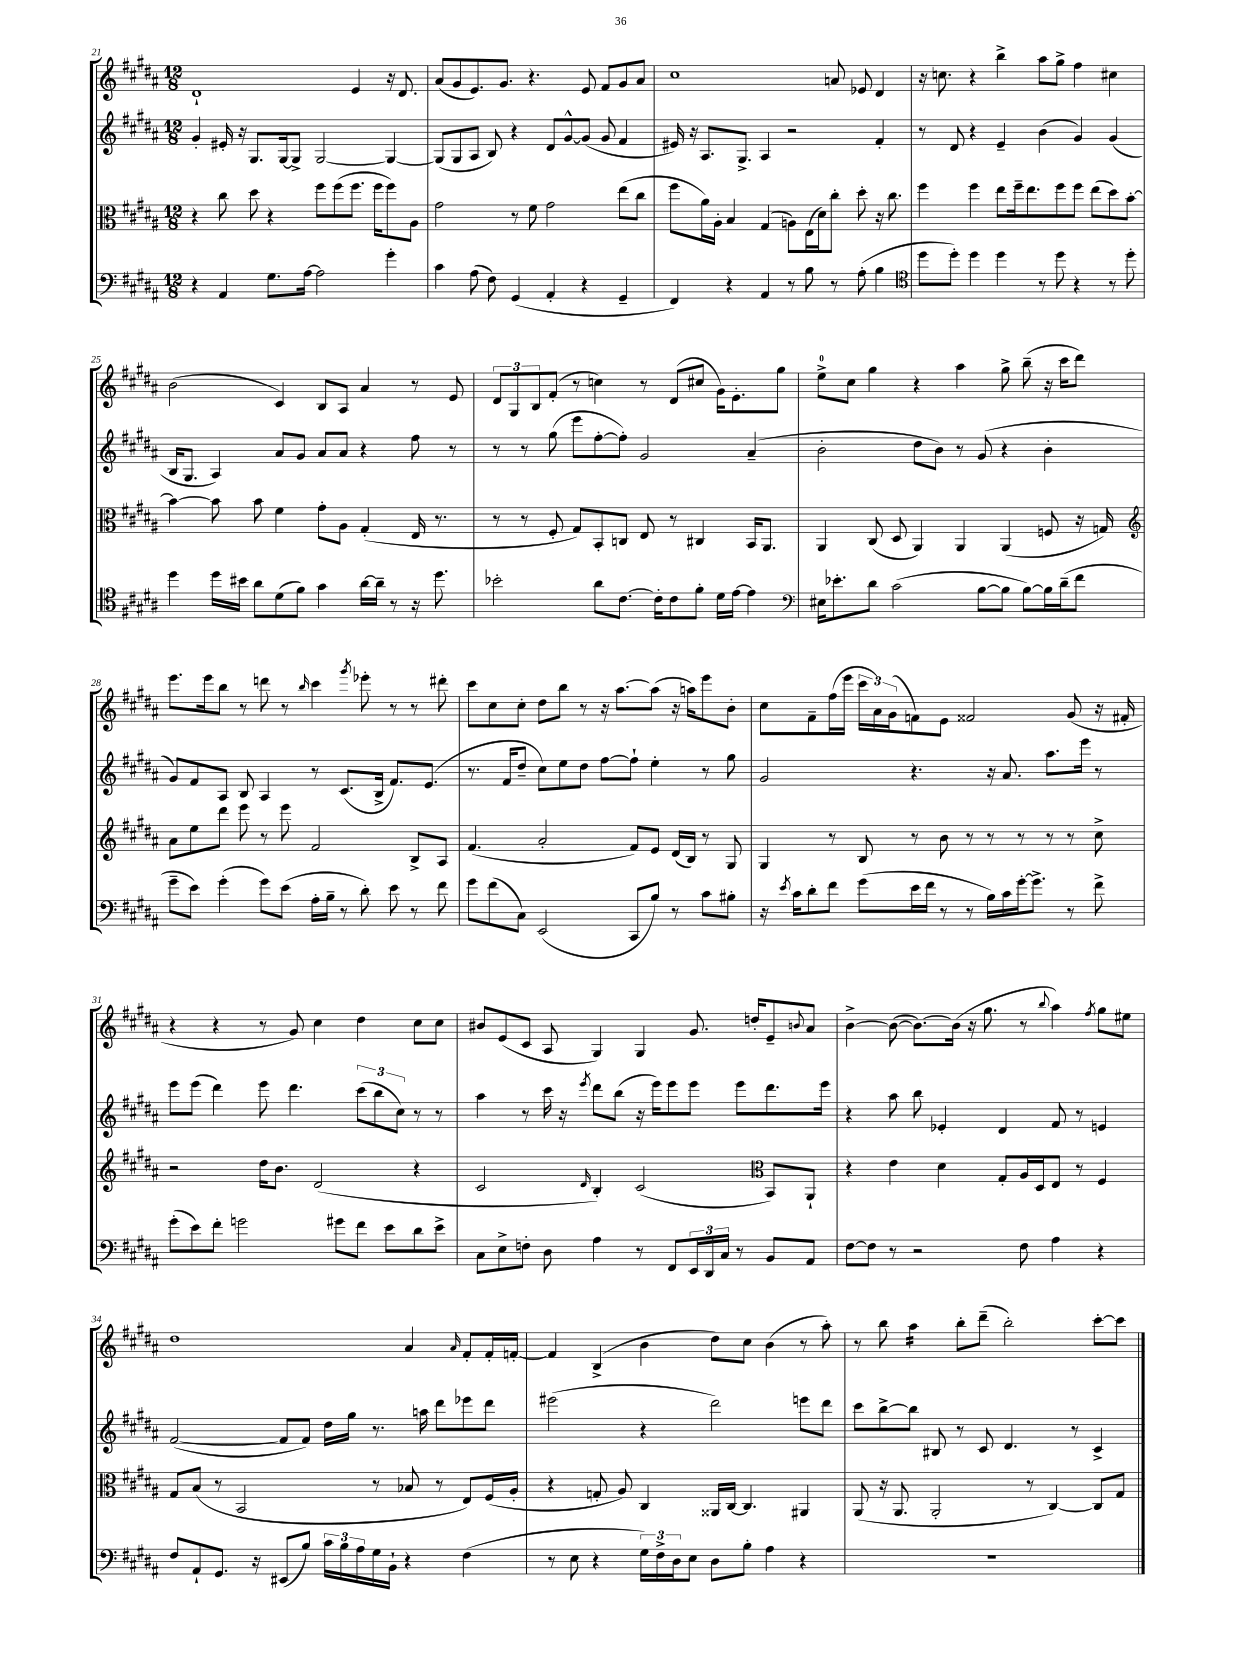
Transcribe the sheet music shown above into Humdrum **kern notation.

**kern	**kern	**kern	**kern
*part4	*part3	*part2	*part1
*staff4	*staff3	*staff2	*staff1
*clefF4	*clefC3	*clefG2	*clefG2
*k[f#c#g#d#a#]	*k[f#c#g#d#a#]	*k[f#c#g#d#a#]	*k[f#c#g#d#a#]
*M12/8	*M12/8	*M12/8	*M12/8
=21	=21	=21	=21
4r	4r	4g#'/	1d#`
4AA#/	8cc#\	16e#X'/	.
.	.	16r	.
.	8dd#\	8.G#/L	.
8.G#\L	4r	.	.
.	.	[16G#/k	.
.	.	8G#^/J]	.
[16A#\Jk	.	.	.
2A#\]	8ff#\L	[2G#/	.
.	(8ff#\	.	.
.	8.ff#\J	.	4e/
.	16ff#\KL	.	.
4g#'\	8ff#\)	4G#/_	16r
.	.	.	8.d#/
.	8A#\J	.	.
=22	=22	=22	=22
4c#\	2g#\	(8G#/L]	(8a#/L
.	.	8G#/	8g#/
(8A#\	.	8A#/J	8.e/)
8F#\)	.	8B/)	.
.	.	.	8.g#/J
(4GG#/	8r	4r	.
.	8f#\	.	4.r
4AA#'/	2g#\	8d#/L	.
.	.	[8g#^^/	.
4r	.	(8g#/J]	8e/
.	.	8g#/	8f#/L
4GG#~/	(8ee\L	4f#/	8g#/
.	8cc#\J	.	8a#/J
=23	=23	=23	=23
4FF#/)	8ff#\L	16e#X/)	1cc#
.	.	16r	.
.	16a#\L)	8.A#/L	.
.	16A#'\JJ	.	.
4r	4B/	.	.
.	.	8.G#^/J	.
4AA#/	(4G#/	4A#/	.
8r	8An\L)	2r	.
8B\	(16E\L	.	.
.	16d#\J)	.	.
8r	8cc#'\J	.	8an/
(8A#'\	8dd#'\	.	8e-X/
4B\	16r	4f#'/	4d#/
.	8.cc#\	.	.
=24	=24	=24	=24
*clefC4	*	*	*
8dd#\L	4ff#\	8r	16r
.	.	.	8.ccn\
8dd#'\J)	.	8d#/	.
4dd#\	4ff#\	4r	4r
4dd#\	8ee\L	4e~/	4bb^\
.	16ff#~\k	.	.
.	8.ee\	.	.
8r	.	(4b\	8aa#\L
8dd#\	8ff#\	.	8gg#^\J
4r	8ff#\J	4g#/)	4ff#\
.	(8ee\L	.	.
8r	8dd#\)	(4g#/	4cc#X\
8dd#'\	[8b'\J	.	.
!!LO:LB:g=z
=25	=25	=25	=25
4dd#\	4b\_	16B/KL	(2b\
.	.	8.G#/J	.
16dd#\LL	8b\]	4A#/)	.
16b#X\JJ	.	.	.
8a#\L	8b\	.	.
(8d#\	4f#\	8a#/L	4c#/)
8f#\J)	.	8g#/J	.
4g#\	8g#'\L	8a#/L	8B/L
.	8A#\J	8a#/J	8A#/J
[16a#\LL	(4G#'/	4r	4a#/
16a#~\JJ]	.	.	.
8r	.	.	.
16r	16E/	8ff#\	8r
8.dd#\	8.r	.	.
.	.	8r	8e/
=26	=26	=26	=26
2b-X'\	8r	8r	12d#/L
.	.	.	12G#/
.	8r	8r	.
.	.	.	12B/
.	8F#'/	(8gg#\	(8f#'/J
.	8G#/L)	8eee\L	8r
8a#\L	8BB'/	[8ff#'\	4ccn\)
[8.c#\J	8Cn/J	8ff#'\J])	.
.	8E/	2g#/	8r
16c#'\KL]	.	.	.
8c#\	8r	.	(8d#/L
8f#'\J	4C#X/	.	8cc#X/J
16d#\LL	.	.	16g#\KL)
[16e\JJ	.	.	8.e'\
4e\]	16BB/KL	(4a#~/	.
.	8.AA#/J	.	.
.	.	.	8gg#\J
=27	=27	=27	=27
*clefF4	*	*	*
16E#X\KL	4AA#/	2b'\	8ee^\L
8.e-X'\	.	.	.
.	.	.	8cc#\J
8d#\J	(8C#/	.	4gg#\
(2c#\	8D#/	.	.
.	4AA#/)	8dd#\L	4r
.	.	8b\J)	.
.	4AA#/	8r	4aa#\
[8B\L	.	(8g#/	.
8B\J]	(4AA#/	4r	8gg#^\
[8B\L)	.	.	(8bb~\
16B\L]	8Fn/	4b'\	16r
(16d#~\J	.	.	16ccc#\KL
8f#\J	16r	.	8ddd#\J)
.	16Gn/)	.	.
!!LO:LB:g=z
=28	=28	=28	=28
*	*clefG2	*	*
8g#~\L	8a#\L	8g#/L)	8.eee\L
8e\J)	8ee\	8f#/	.
.	.	.	16eee\k
(4g#'\	8ddd#\J	8A#/J	8bb\J
.	8eee\	8B/	8r
8g#\L)	8r	4A#/	8dddn\
(8e\J	8eee\	.	8r
.	.	.	16qqbb/
16A#'\LL	2f#/	8r	4ccc#\
16B~\JJ	.	.	.
8r	.	(8.c#/L	.
.	.	.	8qggg#/
8d#'\)	.	.	8eee-X'\
.	.	16B^/Jk	.
8e\	.	8.f#/L)	8r
8r	8B^/L	.	8r
.	.	(8.e/J	.
8f#\	8A#/J	.	8ddd#X'\
=29	=29	=29	=29
8g#\L	(4.f#/	8.r	8ccc#\L
(8f#\	.	.	8cc#\
.	.	16f#/KL	.
8C#\J)	.	8dd#~/J	8cc#'\J
(2EE/	2a#'/	8cc#\L)	8dd#\L
.	.	8ee\	8bb\J
.	.	8dd#\J	8r
.	.	[8ff#\L	16r
.	.	.	[8.aa#\L
8CC#/L	8f#/L)	8ff#`\J]	.
8B/J)	8e/J	4ee'\	(8aa#\J]
8r	(16d#/LL	.	16r
.	16B/JJ)	.	16aan\KL)
8c#\L	8r	8r	8eee\
8B#X'\J	8G#/	8gg#\	8b'\J
=30	=30	=30	=30
16r	4G#/	2g#/	8cc#\L
8qe/	.	.	.
16c#\KL	.	.	.
8d#'\	.	.	8f#~\
8f#\J	8r	.	(16ff#\L
.	.	.	16eee\JJ
(8g#\L	8B/	.	24ccc#\LL
.	.	.	24a#\)
.	.	.	(24g#\J
16e\L	8r	4.r	8fn\)
16f#\JJ	.	.	.
8r	8b\	.	8e\J
8r	8r	.	2f##X/
16B\LL)	8r	16r	.
16c#\	.	8.a#/	.
[16g#'\J	8r	.	.
8.g#^\J]	.	.	.
.	8r	8.aa#\L	.
8r	8r	.	(8g#/
.	.	16eee\Jk	.
8f#^\	8cc#^\	8r	16r
.	.	.	16f#X'/
!!LO:LB:g=z
=31	=31	=31	=31
(8g#'\L	2r	8eee\L	4r
8e\)	.	(8eee\J	.
8f#'\J	.	4ddd#\)	4r
2gn\	.	.	.
.	16dd#\KL	8eee\	8r
.	8.b\J	.	.
.	.	4.ddd#\	8g#/)
.	(2d#/	.	4cc#\
8g#X\L	.	.	.
8f#\J	.	(12ccc#\L	4dd#\
.	.	12bb\	.
8e\L	.	.	.
.	.	12cc#\J)	.
8d#\	4r	8r	8cc#\L
8e^\J	.	8r	8cc#\J
=32	=32	=32	=32
8C#\L	2c#/	4aa#\	8b#X/L
8E^\	.	.	(8e/
8Fn'\J	.	8r	8c#/J
8D#\	.	16ccc#\	8A#/
.	.	16r	.
.	16qqd#/	8qeee/	.
4A#\	4B'/)	8ddd#\L	4G#/)
.	.	(8bb\J	.
8r	(2c#/	16r	4G#/
.	.	16eee\KL)	.
8FF#/L	.	8eee\	.
24EE/L	.	8eee\J	8.g#/
24DD#/	.	.	.
24C#/JJ	.	.	.
8r	.	8eee\L	.
.	.	.	16ddn'/KL
*	*clefC3	*	*
8BB/L	8BB/L)	8.ddd#\	8e~/
.	.	.	8qqbn/
8AA#/J	8AA#`/J	.	8a#/J
.	.	16eee\Jk	.
=33	=33	=33	=33
[8F#\L	4r	4r	[4b^\
8F#\J]	.	.	.
8r	4e\	8aa#\	(8b\_
2r	.	8bb\	8.b\L_)
.	4d#\	4e-X'/	.
.	.	.	(16b\Jk]
.	.	.	16r
.	.	.	8.gg#\
.	8G#'/L	4d#/	.
8F#\	16A#/L	.	8r
.	16D#/J	.	.
.	.	.	8qqbb/
4A#\	8E/J	8f#/	4aa#\)
.	8r	8r	.
.	.	.	8qff#/
4r	4F#/	4en/	8gg#\L
.	.	.	8ee#X\J
!!LO:LB:g=z
=34	=34	=34	=34
8F#/L	8G#/L	([2f#/	1dd#
8AA#`/	(8B/J	.	.
8.GG#/J	8r	.	.
.	2BB/	.	.
16r	.	.	.
(8EE#X/L	.	8f#/L]	.
8B/J)	.	8f#/J)	.
24c#\LL	.	16dd#\LL	.
24B\	.	.	.
.	.	16gg#\JJ	.
24A#\	.	.	.
16G#\	8r	8.r	.
16BB`\JJ	.	.	.
4r	8B-X/	.	4a#/
.	.	16aan\	.
.	8r	8ddd#\L	.
.	.	.	16qqa#/
(4F#\	8E/L)	8eee-X\	8f#'/L
.	(16F#/L	8ddd#\J	16f#'/L
.	16A#'/JJ	.	[16fn'/JJ
=35	=35	=35	=35
8r	4r	(2eee#X\	4f/]
8E\	.	.	.
4r	8Gn'/	.	(4B^/
.	8A#/)	.	.
24G#\LL)	4C#/	4r	4b\
24F#^\	.	.	.
24D#\J	.	.	.
8E\J	.	.	.
8D#\L	16AA##X/LL	2ddd#\)	8dd#\L)
.	[16C#/JJ	.	.
8B'\J	4.C#/]	.	8cc#\J
4A#\	.	.	(4b\
4r	4AA#X/	8eeen\L	8r
.	.	8ddd#\J	8aa#'\)
=36	=36	=36	=36
1.r	(8AA#/	8ccc#\L	8r
.	16r	[8bb^\	8bb\
.	8.AA#/	.	.
*	*	*	*tremolo
.	.	8bb\J]	16aa#\LL
.	.	.	16aa#\
.	2AA#'/	8B#X/	16aa#\
.	.	.	16aa#\JJ
*	*	*	*Xtremolo
.	.	8r	8bb'\L
.	.	8c#/	(8ddd#~\J
.	.	4.d#/	2bb'\)
.	8r	.	.
.	[4C#/)	.	.
.	.	8r	.
.	8C#/L]	4c#^/	[8ccc#'\L
.	8G#/J	.	8ccc#\J]
==	==	==	==
*-	*-	*-	*-
